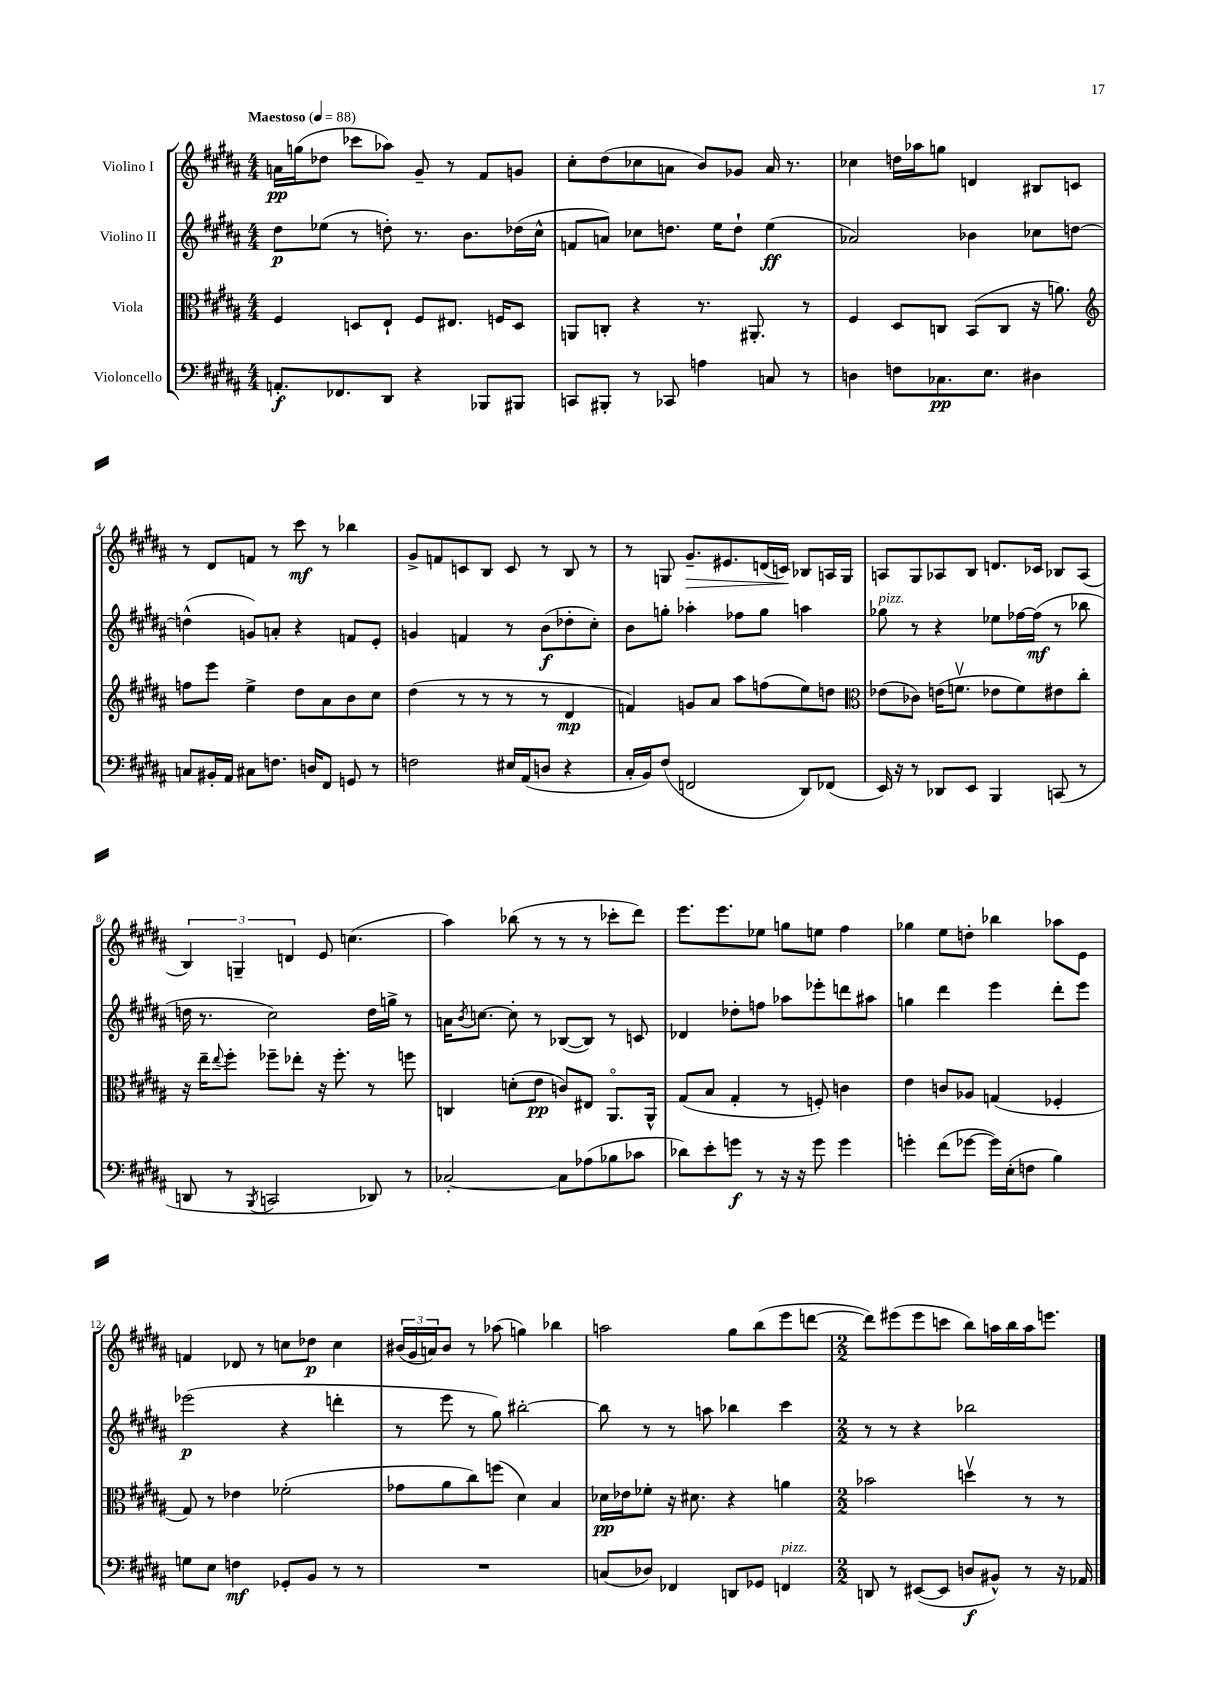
<<
\new StaffGroup <<
\new Staff = "s0" \with { instrumentName = "Violino I" } {
    \clef treble \key b \major \numericTimeSignature \time 4/4 \tempo "Maestoso" 4 = 88
    a'16\pp g''16( des''8 ces'''8 aes''8) gis'8-- r8 fis'8 g'8 |
    cis''8-. dis''8( ces''8 a'8 b'8) ges'8 a'16 r8. |
    ces''4 d''16 aes''16 g''8 d'4 bis8 c'8 |
    r8 dis'8 f'8 r8 cis'''8\mf r8 bes''4 |
    gis'8-> f'8 c'8 b8 c'8 r8 b8 r8 |
    r8 g8 gis'8.--\> eis'8. d'16( c'16\!) bes8 a16 g16 |
    a8 gis8 aes8 b8 d'8. ces'16 bes8 aes8( |
    \tuplet 3/2 { b4) g4-- d'4 } e'8 c''4.( |
    ais''4) bes''8( r8 r8 r8 ces'''8-. dis'''8) |
    e'''8. e'''8. ees''8 g''8 e''8 fis''4 |
    ges''4 e''8 d''8-. bes''4 aes''8 e'8 |
    f'4 des'8 r8 c''8 des''8\p c''4 |
    \tuplet 3/2 { bis'16( gis'16 a'16) } bis'8 r8 aes''8( g''4) bes''4 |
    a''2 gis''8 b''8( e'''8 d'''8~ |
    \numericTimeSignature \time 2/2 d'''8) eis'''8( eis'''8 c'''8 b''8) a''16 b''16 a''16 e'''8. \bar "|." |
}
\new Staff = "s1" \with { instrumentName = "Violino II" } {
    \clef treble \key b \major \numericTimeSignature \time 4/4
    dis''8\p ees''8( r8 d''8-.) r8. b'8. des''16( cis''16-^ |
    f'8 a'8) ces''8 d''8. e''16 d''8-! e''4\ff( |
    aes'2) bes'4 ces''8 d''8~ |
    d''4-^( g'8) a'8-. r4 f'8 e'8-. |
    g'4 f'4 r8 b'8\f( des''8-. cis''8-.) |
    b'8 g''8-. aes''4-. fes''8 g''8 a''4 |
    ges''8^\markup { \italic "pizz." } r8 r4 ees''8 fes''16~ fes''16\mf( r8 bes''8 |
    d''16 r8. cis''2) d''16 g''16-> r8 |
    a'16 \acciaccatura { b'8 } c''8.~ c''8-. r8 bes8~( bes8) r8 c'8 |
    des'4 des''8-. f''8 aes''8 ees'''8-. d'''8 ais''8 |
    g''4 dis'''4 e'''4 dis'''8-. e'''8 |
    ees'''2\p( r4 d'''4-. |
    r8 e'''8 r8 gis''8) bis''2~-. |
    bis''8 r8 r8 a''8 bes''4 cis'''4 |
    \numericTimeSignature \time 2/2 r8 r8 r4 bes''2 \bar "|." |
}
\new Staff = "s2" \with { instrumentName = "Viola" } {
    \clef alto \key b \major \numericTimeSignature \time 4/4
    fis4 d8 e8-! fis8 eis8. f16 d8 |
    a,8 c8-. r4 r8. ais,8.-. r8 |
    fis4 dis8 c8 b,8( c8 r16 a'8.) |
    \clef treble f''8 e'''8 e''4-> dis''8 ais'8 b'8 cis''8 |
    dis''4( r8 r8 r8 r8 dis'4\mp |
    f'4) g'8 ais'8 ais''8 f''8( e''8) d''8 |
    \clef alto ees'8( ces'8) e'16( f'8.\upbow ees'8 f'8) eis'8 cis''8-. |
    r16 e''16-- \appoggiatura { e''8 } fis''8-. fes''8-- ees''8-. r16 fes''8.-. r8 f''8 |
    c4 d'8-.( e'8\pp c'8) eis8 ais,8.\flageolet ais,16-^ |
    gis8( b8 gis4-. r8 f8-.) c'4 |
    e'4 c'8 aes8 g4( fes4-. |
    gis8) r8 ees'4 fes'2-.( |
    ges'8 ais'8 cis''8) f''8( dis'4) b4 |
    des'16\pp ees'16 fes'8-. r16 dis'8. r4 a'4 |
    \numericTimeSignature \time 2/2 bes'2 d''4\upbow r8 r8 \bar "|." |
}
\new Staff = "s3" \with { instrumentName = "Violoncello" } {
    \clef bass \key b \major \numericTimeSignature \time 4/4
    a,8.-.\f fes,8. dis,8 r4 bes,,8 bis,,8 |
    c,8 bis,,8-. r8 ces,8 a4 c8 r8 |
    d4 f8 ces8.\pp e8. dis4 |
    c8 bis,16-. ais,16 cis8 f8. d16 fis,8 g,8 r8 |
    f2 eis16 ais,16( d8 r4 |
    cis16-. b,16) fis8( f,2 dis,8) fes,8( |
    e,16) r16 r8 des,8 e,8 b,,4 c,8( r8 |
    d,8 r8 \acciaccatura { b,,8 } c,2 des,8) r8 |
    ces2~-. ces8 aes8( bes8 ces'8 |
    des'8) e'8-. g'8\f r8 r16 r16 g'8 g'4 |
    g'4-. fis'8( ges'8~ ges'16) e16-.( f8 b4) |
    g8 e8 f4\mf ges,8-. b,8 r8 r8 |
    R1 |
    c8( des8) fes,4 d,8 ges,8 f,4^\markup { \italic "pizz." } |
    \numericTimeSignature \time 2/2 d,8 r8 eis,8~( eis,8 d8\f bis,8-^) r8 r16 aes,16 \bar "|." |
}
>>
>>
